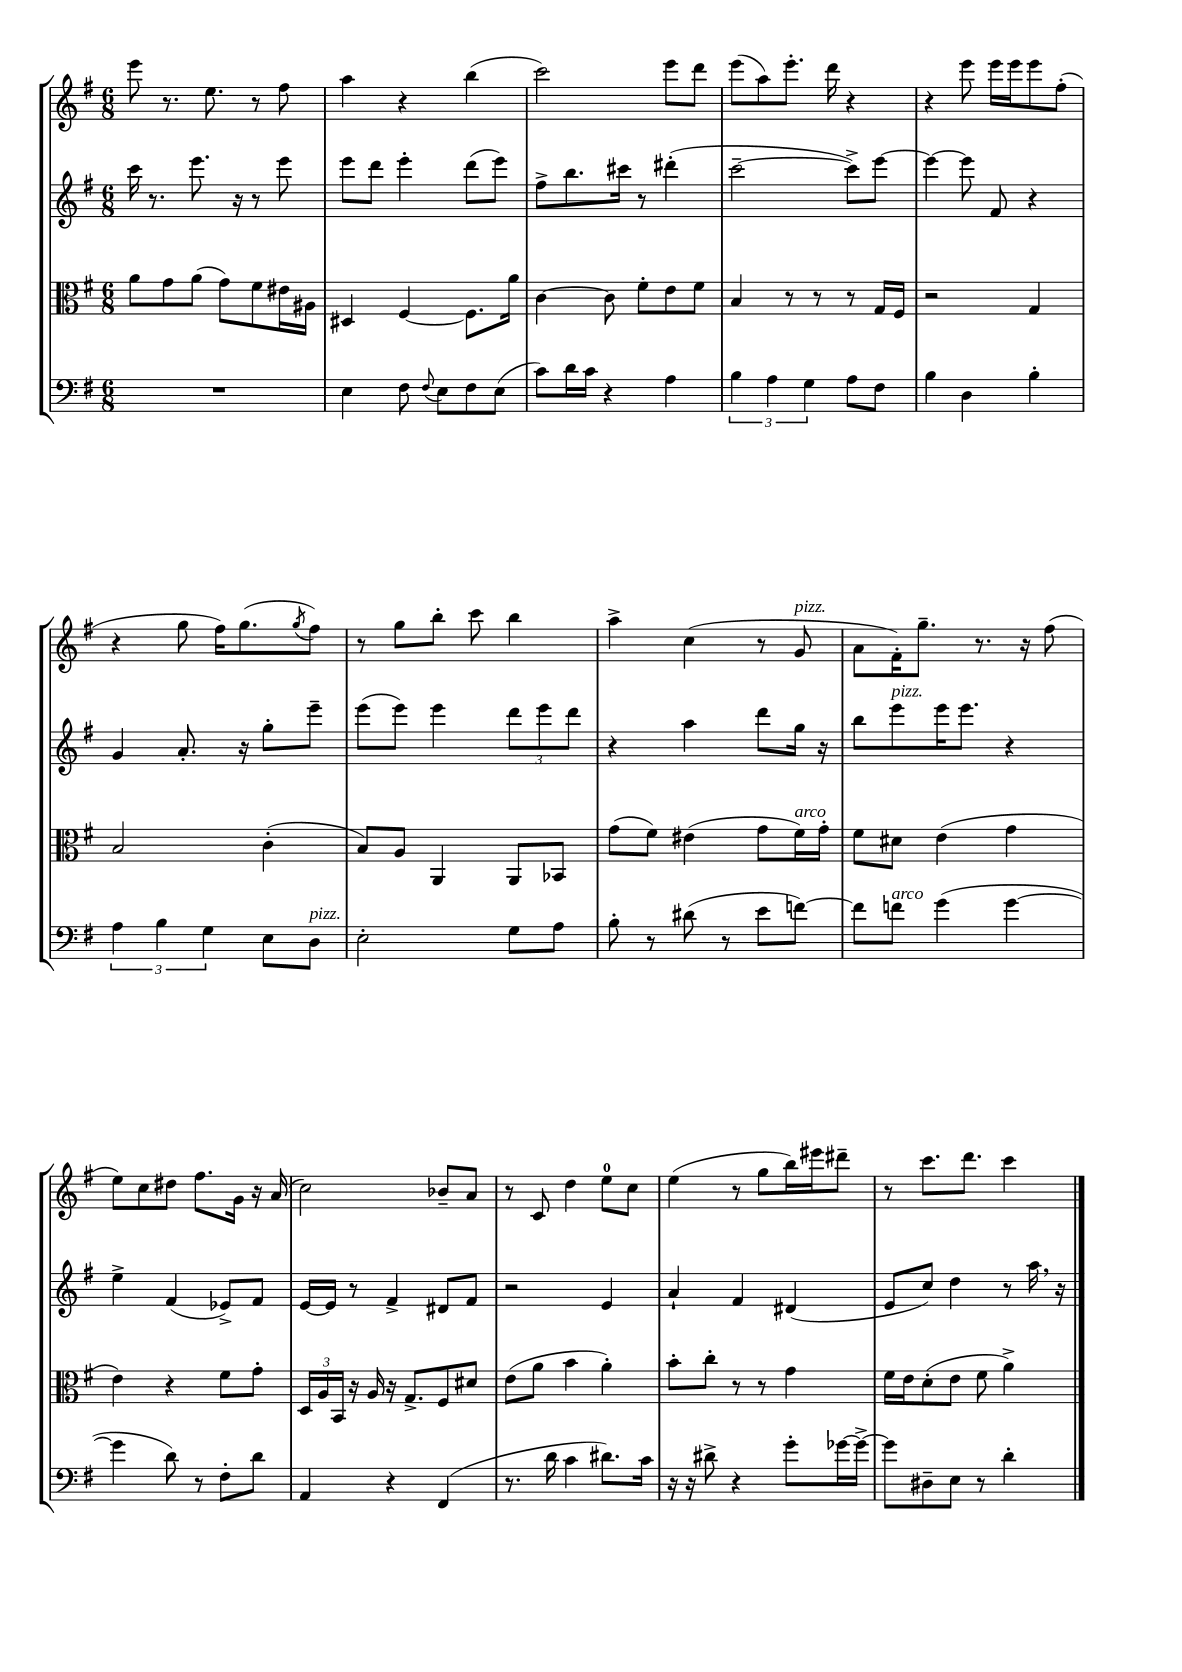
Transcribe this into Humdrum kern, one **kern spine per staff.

**kern	**kern	**kern	**kern
*staff4	*staff3	*staff2	*staff1
*clefF4	*clefC3	*clefG2	*clefG2
*k[f#]	*k[f#]	*k[f#]	*k[f#]
*M6/8	*M6/8	*M6/8	*M6/8
2.r	8a\L	16ccc\	8eee\
.	.	8.r	.
.	8g\	.	8.r
.	(8a\J	8.eee\	.
.	.	.	8.ee\
.	8g\L)	.	.
.	.	16r	.
.	8f#\	8r	8r
.	16e#\L	8eee\	8ff#\
.	16A#\JJ	.	.
=	=	=	=
4E\	4D#/	8eee\L	4aa\
.	.	8ddd\J	.
8F#\	[4F#/	4eee'\	4r
8qqF#/	.	.	.
8E\L	.	.	.
8F#\	8.F#\]L	(8ddd\L	(4bb\
(8E\J	.	8eee\J)	.
.	16a\Jk	.	.
=	=	=	=
8c\L)	[4c\	8ff#^\L	2ccc\)
16d\L	.	8.bb\	.
16c\JJ	.	.	.
4r	8c\]	.	.
.	.	16ccc#\Jk	.
.	8f#'\L	8r	.
4A\	8e\	(4ddd#'\	8eee\L
.	8f#\J	.	8ddd\J
=	=	=	=
6B\	4B/	[2ccc~\	(8eee\L
.	.	.	8aa\)
6A\	.	.	.
.	8r	.	8.eee'\J
6G\	.	.	.
.	8r	.	.
.	.	.	16ddd\
8A\L	8r	8ccc^\]L)	4r
8F#\J	16G/LL	[8eee\J	.
.	16F#/JJ	.	.
=	=	=	=
4B\	2r	4eee\_	4r
4D\	.	8eee\]	8eee\
.	.	8f#/	16eee\LL
.	.	.	16eee\J
4B'\	4G/	4r	8eee\
.	.	.	(8ff#'\J
=	=	=	=
6A\	2B/	4g/	4r
6B\	.	.	.
.	.	8.a'/	8gg\
6G\	.	.	.
.	.	.	16ff#\LK)
.	.	16r	(8.gg\
8E\L	(4c'\	8gg'\L	.
.	.	.	8qgg/
8D\J	.	8eee~\J	8ff#\J)
=	=	=	=
2E'\	8B/L)	(8eee\L	8r
.	8A/J	8eee\J)	8gg\L
.	4AA/	4eee\	8bb'\J
.	.	.	8ccc\
8G\L	8AA/L	12ddd\L	4bb\
.	.	12eee\	.
8A\J	8BB-/J	.	.
.	.	12ddd\J	.
=	=	=	=
8B'\	(8g\L	4r	4aa^\
8r	8f#\J)	.	.
(8d#\	(4e#\	4aa\	(4cc\
8r	.	.	.
8e\L	8g\L	8ddd\L	8r
[8f\J)	16f#\L)	16gg\Jk	8g/
.	16g'\JJ	16r	.
=	=	=	=
8f\]L	8f#\L	8bb\L	8a\L
8f\J	8d#\J	8eee\	16f#'\K)
.	.	.	8.gg~\J
(4g\	(4e\	16eee\K	.
.	.	8.eee\J	.
.	.	.	8.r
[4g\	4g\	4r	.
.	.	.	16r
.	.	.	(8ff#\
=	=	=	=
4g\]	4e\)	4ee^\	8ee\L)
.	.	.	8cc\
8d\)	4r	(4f#/	8dd#\J
8r	.	.	8.ff#\L
8F#'\L	8f#\L	8e-^/L)	.
.	.	.	16g\Jk
8d\J	8g'\J	8f#/J	16r
.	.	.	(16a/
=	=	=	=
4AA/	24D/LL	[16e/LL	2cc\)
.	24A/	.	.
.	.	16e/]JJ	.
.	24BB/JJ	.	.
.	16r	8r	.
.	16A/	.	.
4r	16r	4f#^/	.
.	8.G^/L	.	.
(4FF#/	8F#/	8d#/L	8b-~/L
.	8d#/J	8f#/J	8a/J
=	=	=	=
8.r	(8e\L	2r	8r
.	8a\J	.	8c/
16d\	.	.	.
4c\	4b\	.	4dd\
8.d#\L)	4a'\)	4e/	8ee\L
.	.	.	8cc\J
16c\Jk	.	.	.
=	=	=	=
16r	8b'\L	4a`/	(4ee\
16r	.	.	.
8d#^\	8cc'\J	.	.
4r	8r	4f#/	8r
.	8r	.	8gg\L
8g'\L	4g\	(4d#/	16bb\L)
.	.	.	16eee#\J
[16g-\L	.	.	8ddd#~\J
16g-^\_JJ	.	.	.
=	=	=	=
8g-\]L	16f#\LL	8e/L	8r
.	16e\J	.	.
8D#~\	(8d'\	8cc/J)	8.ccc\L
8E\J	8e\J	4dd\	.
.	.	.	8.ddd\J
8r	8f#\	.	.
4d'\	4a^\)	8r	4ccc\
.	.	16aa\	.
.	.	16r	.
==	==	==	==
*-	*-	*-	*-
